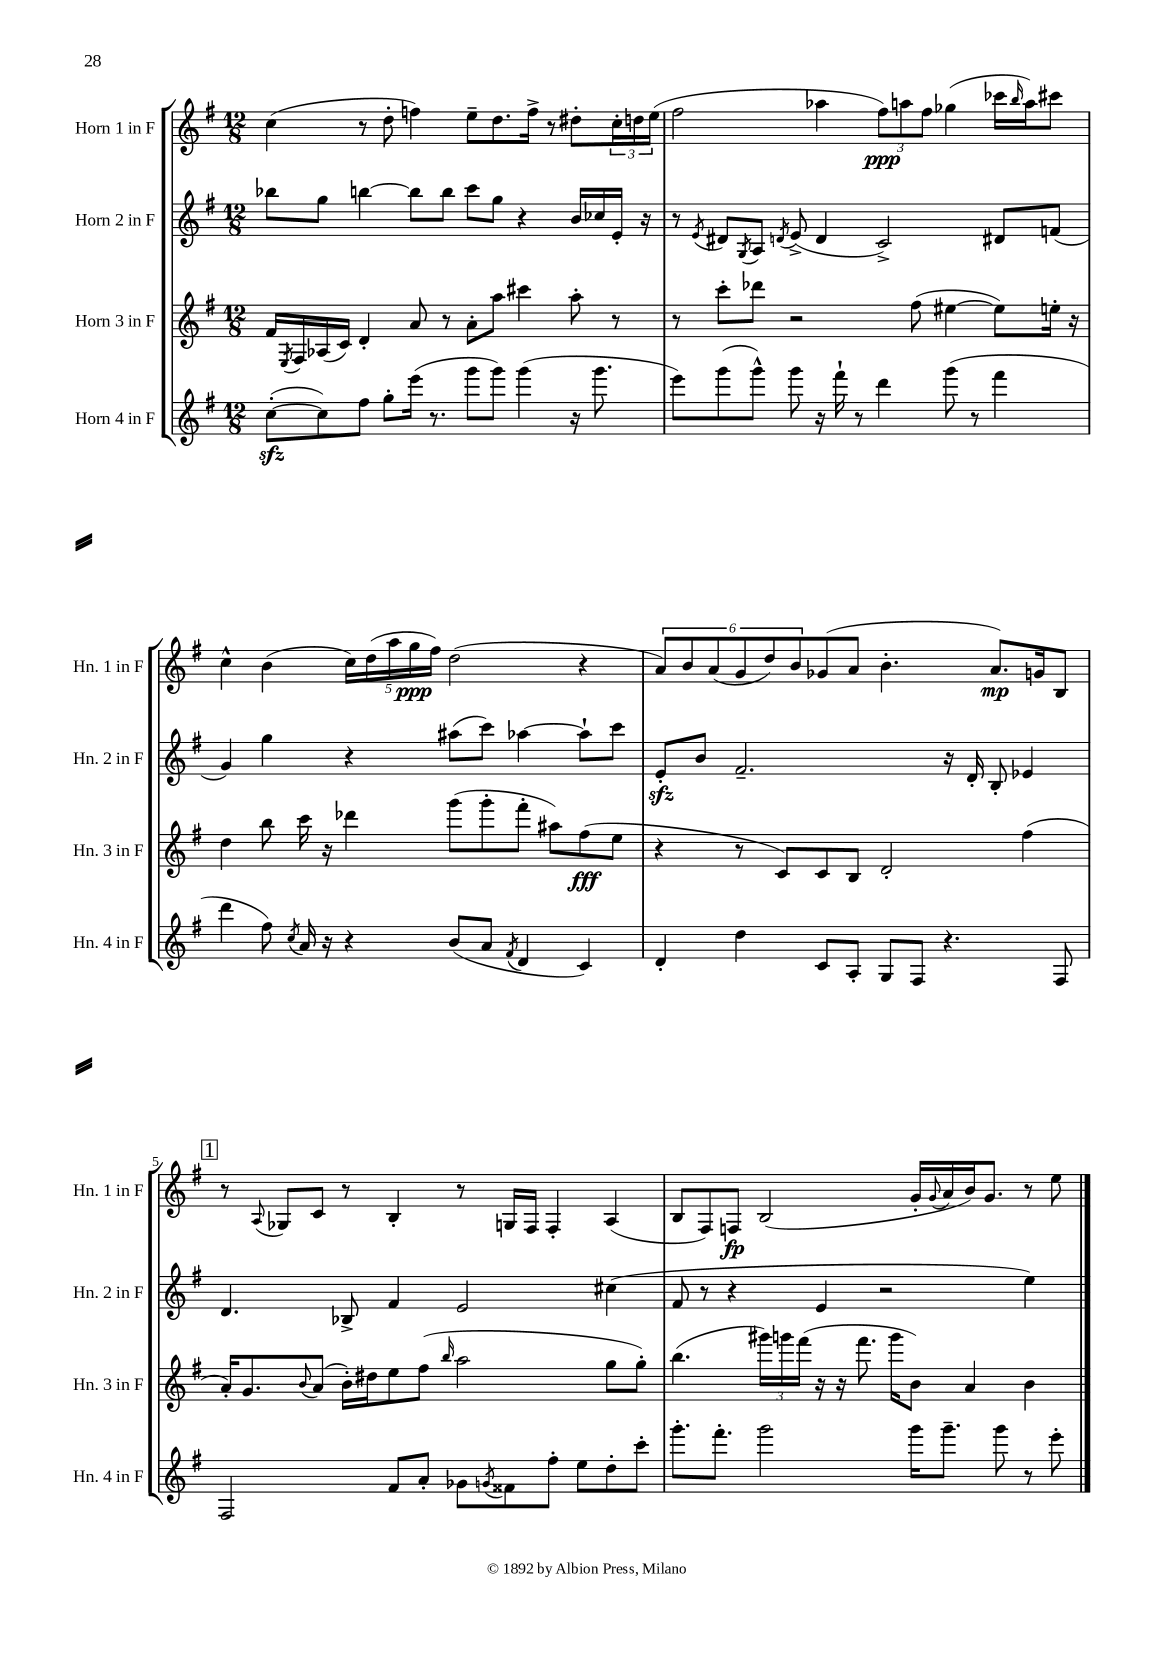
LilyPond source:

<<
\new StaffGroup <<
\new Staff = "s0" \with { instrumentName = "Horn 1 in F" shortInstrumentName = "Hn. 1 in F" } {
    \clef treble \key g \major \numericTimeSignature \time 12/8
    c''4( r8 d''8-. f''4) e''8-- d''8. f''16-> r8 dis''8-. \tuplet 3/2 { c''16-. d''16 e''16( } |
    fis''2 aes''4 \tuplet 3/2 { fis''8\ppp) a''8 fis''8 } ges''4( ces'''16 \grace { b''16 } a''16) cis'''8 |
    c''4-^ b'4( \tuplet 5/4 { c''16) d''16( a''16 g''16\ppp fis''16) } d''2( r4 |
    \tuplet 6/4 { a'8) b'8 a'8( g'8 d''8) b'8 } ges'8( a'8 b'4.-. a'8.\mp) g'16 b8 |
    \mark \markup { \box "1" } r8 \appoggiatura { a8 } ges8 c'8 r8 b4-. r8 g16 fis16 fis4-. a4( |
    b8 fis8) f8\fp b2( g'16-. \appoggiatura { g'8 } a'16 b'16) g'8. r8 e''8 \bar "|." |
}
\new Staff = "s1" \with { instrumentName = "Horn 2 in F" shortInstrumentName = "Hn. 2 in F" } {
    \clef treble \key g \major \numericTimeSignature \time 12/8
    bes''8 g''8 b''4~ b''8 b''8 c'''8 g''8 r4 b'16 ces''16 e'16-. r16 |
    r8 \acciaccatura { e'8 } dis'8 \acciaccatura { g8 } a8 \acciaccatura { d'8 } e'8->( d'4 c'2->) dis'8 f'8( |
    g'4) g''4 r4 ais''8( c'''8) aes''4~ aes''8-! c'''8 |
    e'8-.\sfz b'8 fis'2.-- r16 d'16-. b8-. ees'4 |
    \mark \markup { \box "1" } d'4. bes8-> fis'4 e'2 cis''4( |
    fis'8 r8 r4 e'4 r2 e''4) \bar "|." |
}
\new Staff = "s2" \with { instrumentName = "Horn 3 in F" shortInstrumentName = "Hn. 3 in F" } {
    \clef treble \key g \major \numericTimeSignature \time 12/8
    fis'16 \acciaccatura { e8 } fis16 aes16( c'16) d'4-. a'8 r8 a'8-. a''8 cis'''4 a''8-. r8 |
    r8 c'''8-. des'''8 r2 fis''8( eis''4~ eis''8) e''16-. r16 |
    d''4 b''8 c'''16 r16 des'''4 g'''8( g'''8-. fis'''8-. ais''8) fis''8\fff( e''8 |
    r4 r8 c'8) c'8 b8 d'2-. fis''4( |
    \mark \markup { \box "1" } a'16-.) g'8. \appoggiatura { b'8 } a'8( b'16-.) dis''16 e''8 fis''8( \grace { b''16 } a''2 g''8 g''8-.) |
    b''4.( \tuplet 3/2 { gis'''16) g'''16 fis'''16( } r16 r16 fis'''8. g'''16 b'8) a'4 b'4 \bar "|." |
}
\new Staff = "s3" \with { instrumentName = "Horn 4 in F" shortInstrumentName = "Hn. 4 in F" } {
    \clef treble \key g \major \numericTimeSignature \time 12/8
    c''8~-.\sfz( c''8) fis''8 g''8-. e'''16( r8. g'''8 g'''8) g'''4( r16 g'''8. |
    e'''8) g'''8( g'''8-^) g'''8 r16 fis'''16-! r8 d'''4 g'''8( r8 fis'''4 |
    d'''4 fis''8) \acciaccatura { c''8 } a'16 r16 r4 b'8( a'8 \acciaccatura { fis'8 } d'4 c'4) |
    d'4-. d''4 c'8 a8-. g8 fis8 r4. fis8 |
    \mark \markup { \box "1" } fis2 fis'8 a'8-. ges'8 \acciaccatura { g'8 } fisis'8 fis''8-. e''8 d''8-. c'''8-. |
    g'''8.-. fis'''8.-. g'''2 g'''16 g'''8.-- g'''8 r8 e'''8-. \bar "|." |
}
>>
>>
\layout { \context { \Score \override BarNumber.break-visibility = ##(#f #t #t) barNumberVisibility = #(every-nth-bar-number-visible 5) } }
